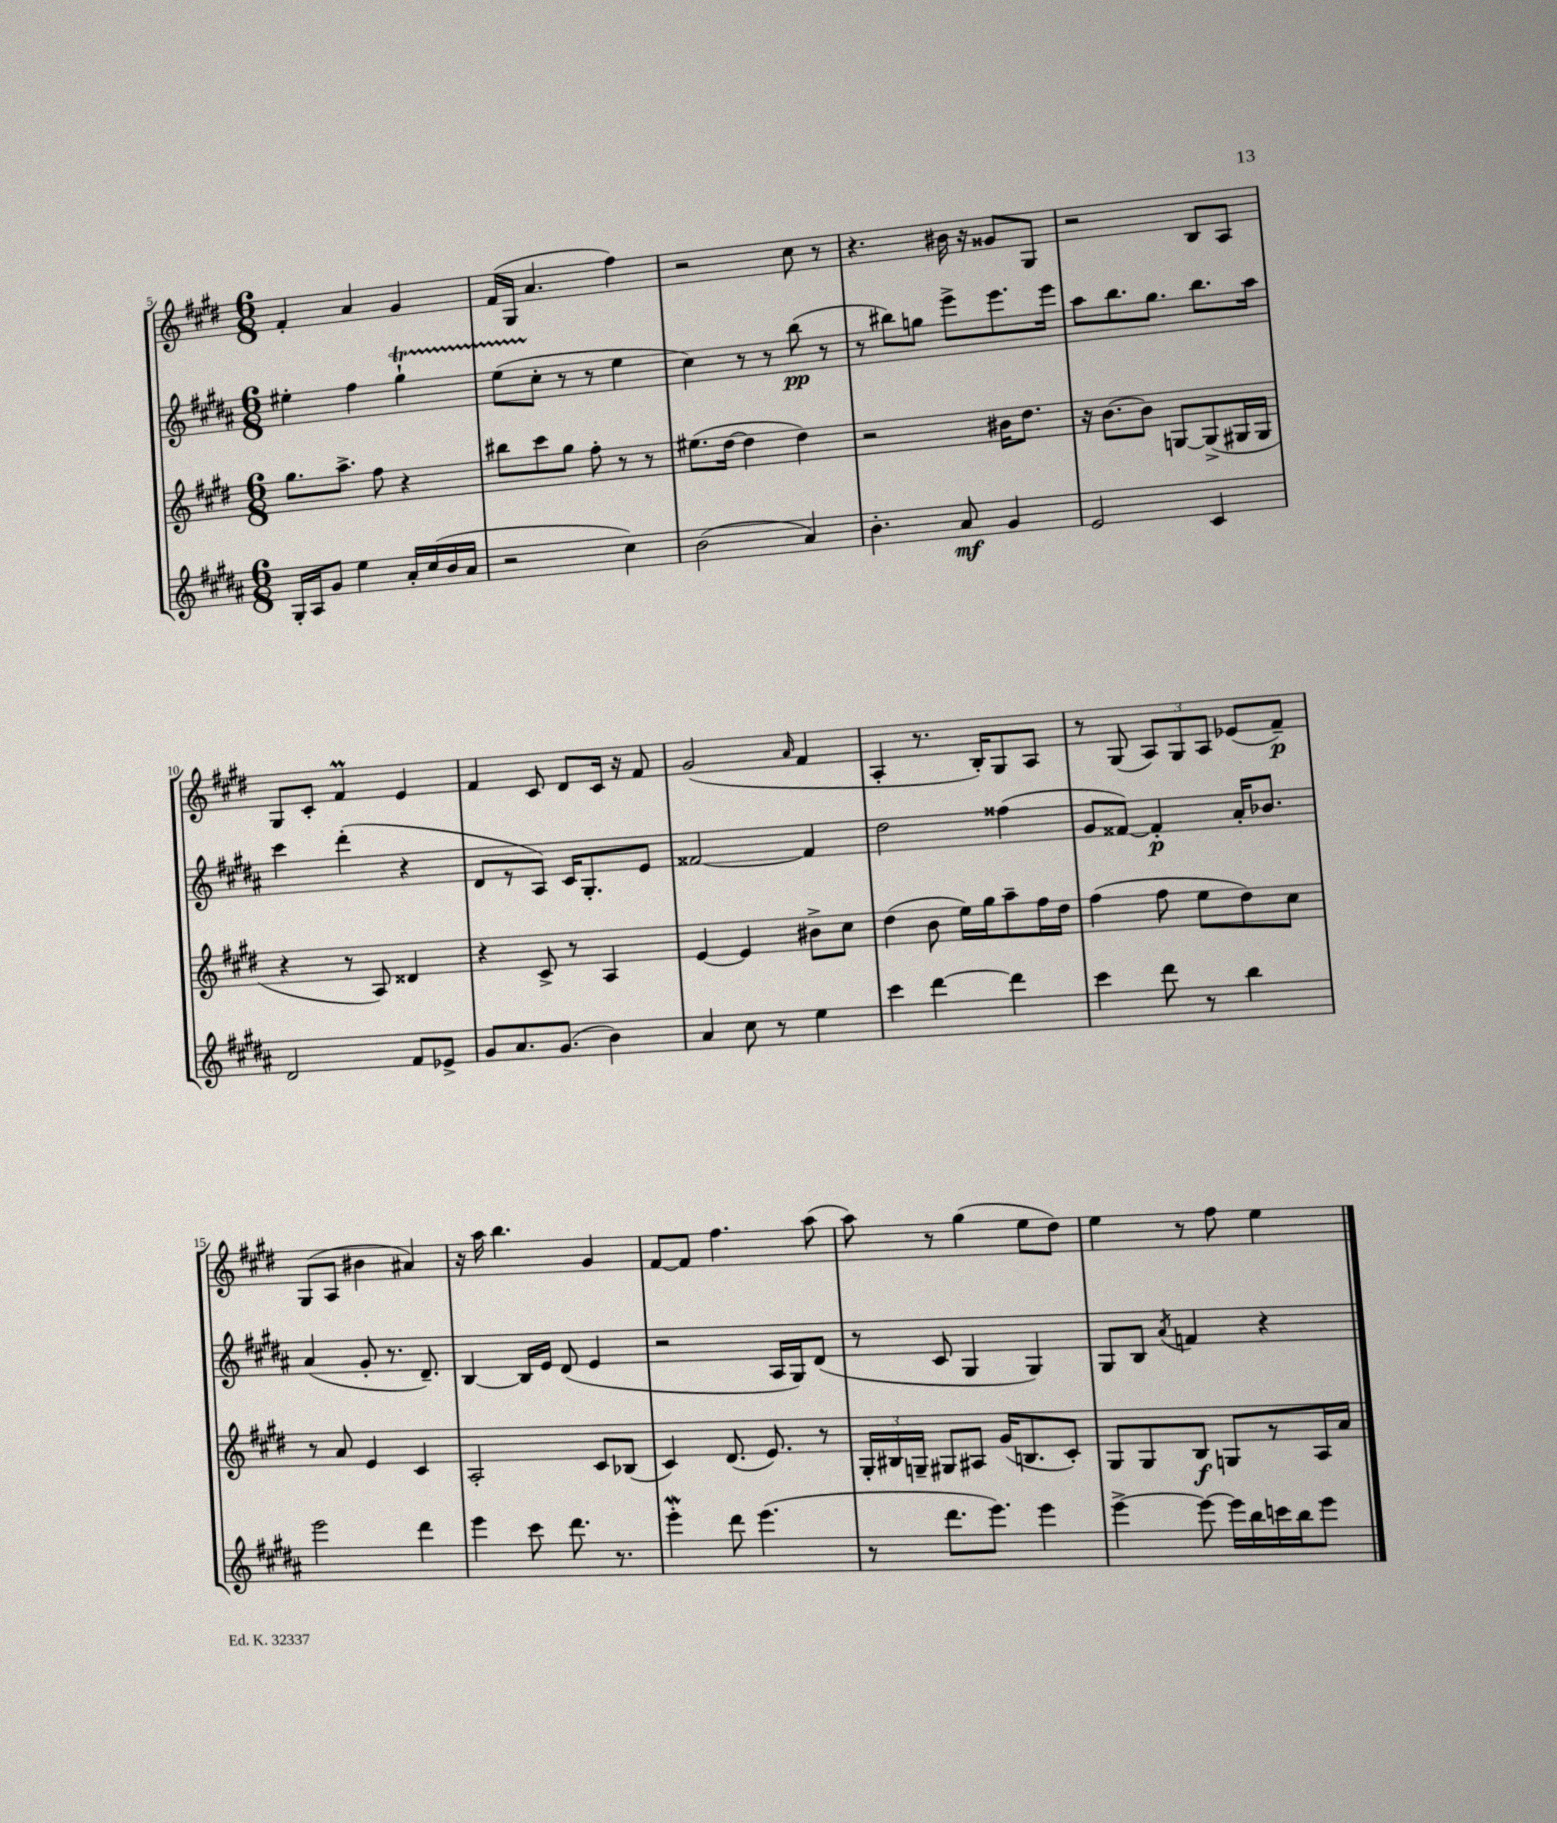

**kern	**kern	**kern	**kern
*staff4	*staff3	*staff2	*staff1
*clefG2	*clefG2	*clefG2	*clefG2
*k[f#c#g#d#a#]	*k[f#c#g#d#]	*k[f#c#g#d#a#]	*k[f#c#g#d#]
*M6/8	*M6/8	*M6/8	*M6/8
16G#'	8.gg#	4ee#'	4f#'
16A#	.	.	.
8g#	.	.	.
.	8.aa^	.	.
4ee	.	4ff#	4a
.	8ff#	.	.
16a#'	4r	4gg#`	4g#
(16cc#	.	.	.
16b	.	.	.
16a#	.	.	.
=	=	=	=
2r	8bb#	(8ee	(16f#
.	.	.	16G#
.	8ccc#	8cc#'	4.a
.	8gg#	8r	.
.	8ff#'	8r	.
4cc#)	8r	4ee	4ff#)
.	8r	.	.
=	=	=	=
(2b	(8.ee#	4cc#)	2r
.	[16dd#	.	.
.	4dd#]	8r	.
.	.	8r	.
4a#)	4dd#)	(8bb	8cc#
.	.	8r	8r
=	=	=	=
4.b'	2r	8r	4.r
.	.	8bb#)	.
.	.	8gg	.
8a#	.	8eee^	16b#
.	.	.	16r
4g#	16b#	8.eee	8g##
.	8.dd#	.	.
.	.	.	8G#
.	.	16eee	.
=	=	=	=
2e	16r	8aa#	2r
.	[8.b	.	.
.	.	8.bb	.
.	8b]	.	.
.	.	8.gg#	.
.	[8G	.	.
4c#	(8G^]	8.bb	8B
.	16G#	.	8A
.	16G#	16aa#	.
=	=	=	=
2d#	4r	4ccc#	8G#
.	.	.	8c#'
.	8r	(4ddd#'	4f#
.	8A)	.	.
8f#	4d##	4r	4e
8e-^	.	.	.
=	=	=	=
8g#	4r	8d#	4f#
8.a#	.	8r	.
.	8c#^	8A#)	8c#
(8.g#	.	.	.
.	8r	16c#	8d#
.	.	8.G#'	.
4b)	4A	.	16c#
.	.	.	16r
.	.	8e	8f#
=	=	=	=
4a#	[4e	[2f##	(2g#
8cc#	4e]	.	.
8r	.	.	.
.	.	.	16qqa
4ee	8b#^	4f##]	4f#
.	8cc#	.	.
=	=	=	=
4ccc#	(4dd#	2dd#	4A'
[4ddd#	8b	.	8.r
.	16ee)	.	.
.	16gg#	.	16B')
4ddd#]	8aa~	(4ff##	8G#
.	16ff#	.	8A
.	16dd#	.	.
=	=	=	=
4ccc#	(4ff#	8g#	8r
.	.	[8f##)	(8G#
8ddd#	8ff#	4f##']	12A)
.	.	.	12G#
8r	8ee	.	.
.	.	.	12A
4bb	8dd#)	16a#'	(8e-
.	.	8.b-	.
.	8cc#	.	8f#~)
=	=	=	=
2eee	8r	(4a#	(8G#
.	8a	.	8A
.	4e	8g#'	4b#
.	.	8.r	.
4ddd#	4c#	.	4a#)
.	.	8.d#~)	.
=	=	=	=
4eee	2A'	[4B	16r
.	.	.	16aa
.	.	.	4.bb
8ccc#	.	16B]	.
.	.	16e	.
8.ddd#	.	(8d#	.
.	8c#	4e	4g#
8.r	.	.	.
.	(8B-	.	.
=	=	=	=
4eee'	4c#)	2r	[8f#
.	.	.	8f#]
8ddd#	(8.d#	.	4.ff#
(4.eee	.	.	.
.	8.e)	.	.
.	.	16A#	.
.	.	16G#)	.
.	8r	(8d#	(8aa
=	=	=	=
8r	24G#'	8r	8aa)
.	24B#	.	.
.	24G~	.	.
8.ddd#	8G#	8c#	8r
.	8A#	4G#	(4gg#
8.eee)	.	.	.
.	(16g#	.	.
.	8.B	.	.
4eee	.	4G#)	8ee
.	8c#')	.	8dd#)
=	=	=	=
[4eee^	8G#	8G#	4ee
.	8G#	8B	.
.	.	8qa#	.
8eee_	8B	4f	8r
16eee]	8G	.	8ff#
16bb	.	.	.
16ccc	8r	4r	4ee
16bb	.	.	.
8eee	16A	.	.
.	16a	.	.
==	==	==	==
*-	*-	*-	*-
